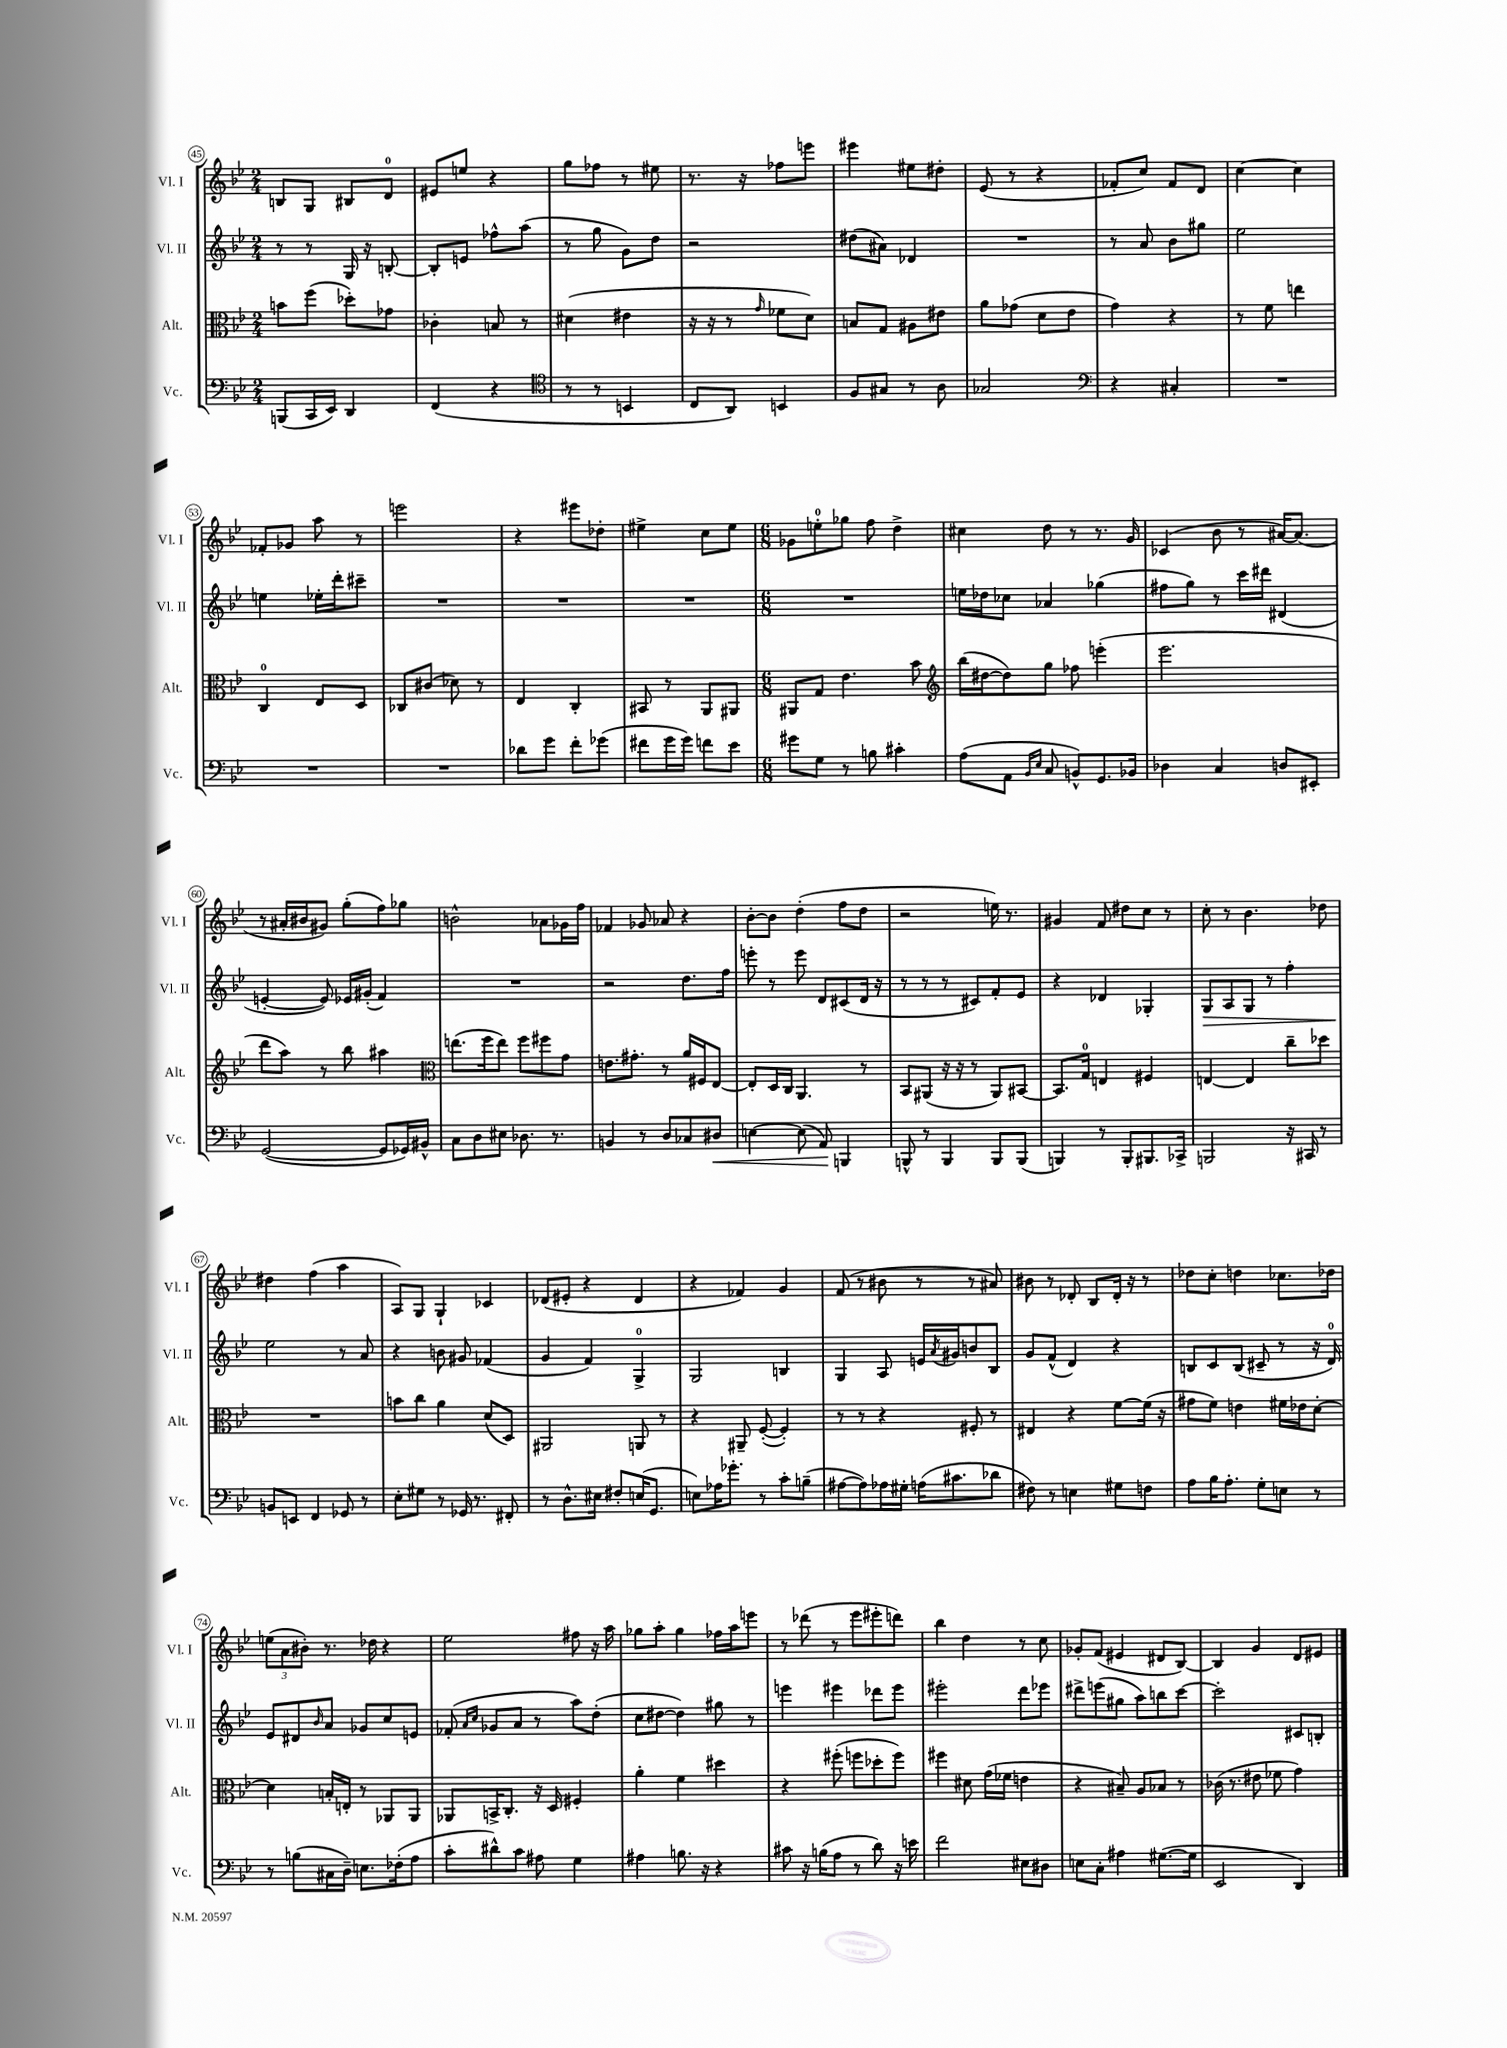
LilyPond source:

<<
\new StaffGroup <<
\new Staff = "s0" \with { instrumentName = "Vl. I" shortInstrumentName = "Vl. I" } {
    \clef treble \key bes \major \numericTimeSignature \time 2/4
    b8 g8 bis8 d'8-0 |
    eis'8 e''8 r4 |
    g''8 fes''8 r8 eis''8 |
    r8. r16 fes''8 e'''8 |
    eis'''4 eis''8 dis''8-. |
    ees'8( r8 r4 |
    fes'8-. c''8) fes'8 d'8 |
    c''4~ c''4 |
    fes'8-. ges'8 a''8 r8 |
    e'''2 |
    r4 eis'''8 des''8-. |
    eis''4-> c''8 eis''8 |
    \numericTimeSignature \time 6/8 ges'8 e''8-0-. ges''8 f''8 d''4-> |
    cis''4 d''8 r8 r8. g'16 |
    ces'4( bes'8 r8 ais'16~) ais'8.( |
    r8 ais'16-. bis'16 gis'8) g''8-.( f''8) ges''8 |
    b'2-^ aes'8 ges'16 f''16 |
    fes'4 ges'8 aes'8 r4 |
    bes'8~-. bes'8 d''4-.( f''8 d''8 |
    r2 e''16) r8. |
    gis'4 f'8 dis''8 c''8 r8 |
    c''8-. r8 bes'4. des''8 |
    dis''4 f''4( a''4 |
    a8) g8 g4-! ces'4 |
    des'8( eis'8-. r4 des'4 |
    r4 fes'4) g'4 |
    f'8( r8 bis'8 r8 r8 ais'8) |
    bis'8 r8 des'8-. bes8 des'16-. r16 r8 |
    des''8 c''8-. d''4 ces''8. des''16 |
    \tuplet 3/2 { e''8( a'8 bis'8-.) } r8. des''16 r4 |
    ees''2 fis''8 r16 a''16 |
    ges''8 a''8-. ges''4 fes''16 a''16 e'''8 |
    r8 des'''8( r8 ees'''8 eis'''8-. d'''8) |
    bes''4 d''4 r8 c''8 |
    ges'8-. f'8( eis'4 dis'8 bes8~) |
    bes4 g'4 d'8 eis'8 \bar "|." |
}
\new Staff = "s1" \with { instrumentName = "Vl. II" shortInstrumentName = "Vl. II" } {
    \clef treble \key bes \major \numericTimeSignature \time 2/4
    r8 r8 g16 r16 b8~-. |
    b8-. e'8 fes''8-^ a''8( |
    r8 g''8 g'8) d''8 |
    r2 |
    dis''8( ais'8) des'4 |
    R2 |
    r8 a'8 bes'8 gis''8 |
    ees''2 |
    e''4 ees''16-. d'''16-. cis'''8-- |
    R2 |
    R2 |
    R2 |
    \numericTimeSignature \time 6/8 R2. |
    e''16 des''16 ces''8 aes'4 ges''4( |
    fis''8 g''8) r8 c'''16 dis'''16 dis'4( |
    e'4~-. e'8) ees'16 gis'16-.( f'4) |
    R2. |
    r2 d''8. f''16 |
    e'''8-. r8 e'''8 d'8 cis'8( d'16 r16 |
    r8 r8 r8 cis'8) f'8-. ees'8 |
    r4 des'4 ges4-. |
    g8\> a8 g8 r8 f''4-. |
    ees''2\! r8 a'8 |
    r4 b'8 gis'8 fes'4( |
    g'4 f'4) g4-0-> |
    g2 b4 |
    g4 a8 e'16 \acciaccatura { a'8 } gis'16 b'8 bes8 |
    g'8 f'8-^( d'4) r4 |
    b8 c'8 b8( cis'8-- r8 r16 d'16-0) |
    ees'8 dis'8 \grace { bes'16 } a'8 ges'8 c''8 e'8 |
    fes'8-.( \grace { a'16 c''16 } ges'8 a'8 r8 a''8) d''8-.( |
    c''8 dis''8~ dis''4) gis''8 r8 |
    e'''4 eis'''4 des'''8 eis'''8 |
    eis'''2-. d'''8 ees'''8 |
    dis'''8-> e'''8( gis''8 a''8) b''8 c'''8~ |
    c'''2-. cis'8 b8-. \bar "|." |
}
\new Staff = "s2" \with { instrumentName = "Alt." shortInstrumentName = "Alt." } {
    \clef alto \key bes \major \numericTimeSignature \time 2/4
    b'8 f''8( des''8-.) ges'8 |
    ces'4-. b8 r8 |
    dis'4( eis'4 |
    r16 r16 r8 \grace { g'16 } fes'8 d'8) |
    b8 g8 ais8 eis'8 |
    a'8 ges'8( d'8 ees'8 |
    g'4) r4 |
    r8 f'8 e''4 |
    c4-0 ees8 d8 |
    ces8 cis'8( des'8) r8 |
    ees4 c4-. |
    bis,8 r8 a,8 ais,8 |
    \numericTimeSignature \time 6/8 ais,8 g8 ees'4. bes'8 |
    \clef treble bes''16( dis''16~ dis''8) g''8 fes''8 e'''4-.( |
    ees'''2. |
    d'''8 a''8) r8 bes''8 ais''4 |
    \clef alto e''8.( f''16 e''8) f''8 fis''8 g'8 |
    e'8. gis'8.-. r8 a'16 fis16 ees8~ |
    ees8-. d16 c16 a,4. r8 |
    bes,8 ais,8( r16 r16 r8 ais,8) bis,8~ |
    bis,8. g16-0 e4 fis4 |
    e4~ e4 c''8-- des''8 |
    R2. |
    b'8 c''8 a'4 d'8( d8) |
    ais,2 a,8 r8 |
    r4 ais,8-- f8~-.( f4-.) |
    r8 r8 r4 fis8-. r8 |
    eis4 r4 f'8~ f'16( r16 |
    gis'8 f'8) e'4 fis'16 ees'16 d'8~-. |
    d'4 b16-. e16-. r8 aes,8 aes,8 |
    aes,8 b,16-> c8.-. r16 d16 fis4-. |
    a'4-. f'4 dis''4 |
    r4 fis''8-.( f''8 des''8-. f''8) |
    fis''4 dis'8 g'16( fes'16 e'4 |
    r4 bis8--) a8 bes8 r8 |
    ces'16( r8. eis'8 fes'8 g'4) \bar "|." |
}
\new Staff = "s3" \with { instrumentName = "Vc." shortInstrumentName = "Vc." } {
    \clef bass \key bes \major \numericTimeSignature \time 2/4
    b,,8( c,16 ees,16) d,4 |
    f,4( r4 |
    \clef tenor r8 r8 b,4 |
    c8 a,8) b,4 |
    f8 gis8 r8 a8 |
    ges2 |
    \clef bass r4 cis4-. |
    R2 |
    R2 |
    R2 |
    des'8 g'8 f'8-. ges'8( |
    fis'8 g'16 g'16) f'8 ees'8 |
    \numericTimeSignature \time 6/8 gis'8 g8 r8 b8 cis'4-. |
    a8( a,8 \grace { bes,16 ees16 } c8 b,8-^) g,8. bes,16 |
    des4 c4 d8 eis,8-. |
    g,2~( g,8 ges,16) bis,16-^ |
    c8 d8 eis8 des8. r8. |
    b,4 r8 d8 ces8 dis8\< |
    e4~ e8( a,8\!) b,,4 |
    b,,8-^ r8 b,,4 b,,8 b,,8( |
    b,,4) r8 b,,8-. bis,,8. ces,16-> |
    b,,2 r16 cis,16 r8 |
    b,8 e,8 f,4 ges,8 r8 |
    ees8-. gis8 r8 ges,16 r8. fis,8-. |
    r8 d8.-^ eis16 fis8-. e16( g,8. |
    e8) aes16 ges'8.-. r8 c'8-. b8--( |
    ais8~ ais8) aes16 gis16-. a16( cis'8. des'8 |
    fis8) r8 e4 gis8 f8 |
    a8 bes16 a8.-. g8-. e8 r8 |
    r8 b8( cis16 d16--) e8. fes16-.( a8 |
    c'8-. dis'8-^) c'8 ais8 g4 |
    ais4 b8. r16 r4 |
    cis'8 r16 b16( a8 r8 d'8) r16 e'16 |
    f'2 eis8 dis8 |
    e8 c8-. ais4 gis8.~( gis16 |
    ees,2 d,4) \bar "|." |
}
>>
>>
\layout { \context { \Score currentBarNumber = #45 \override BarNumber.stencil = #(make-stencil-circler 0.1 0.3 ly:text-interface::print) } }
